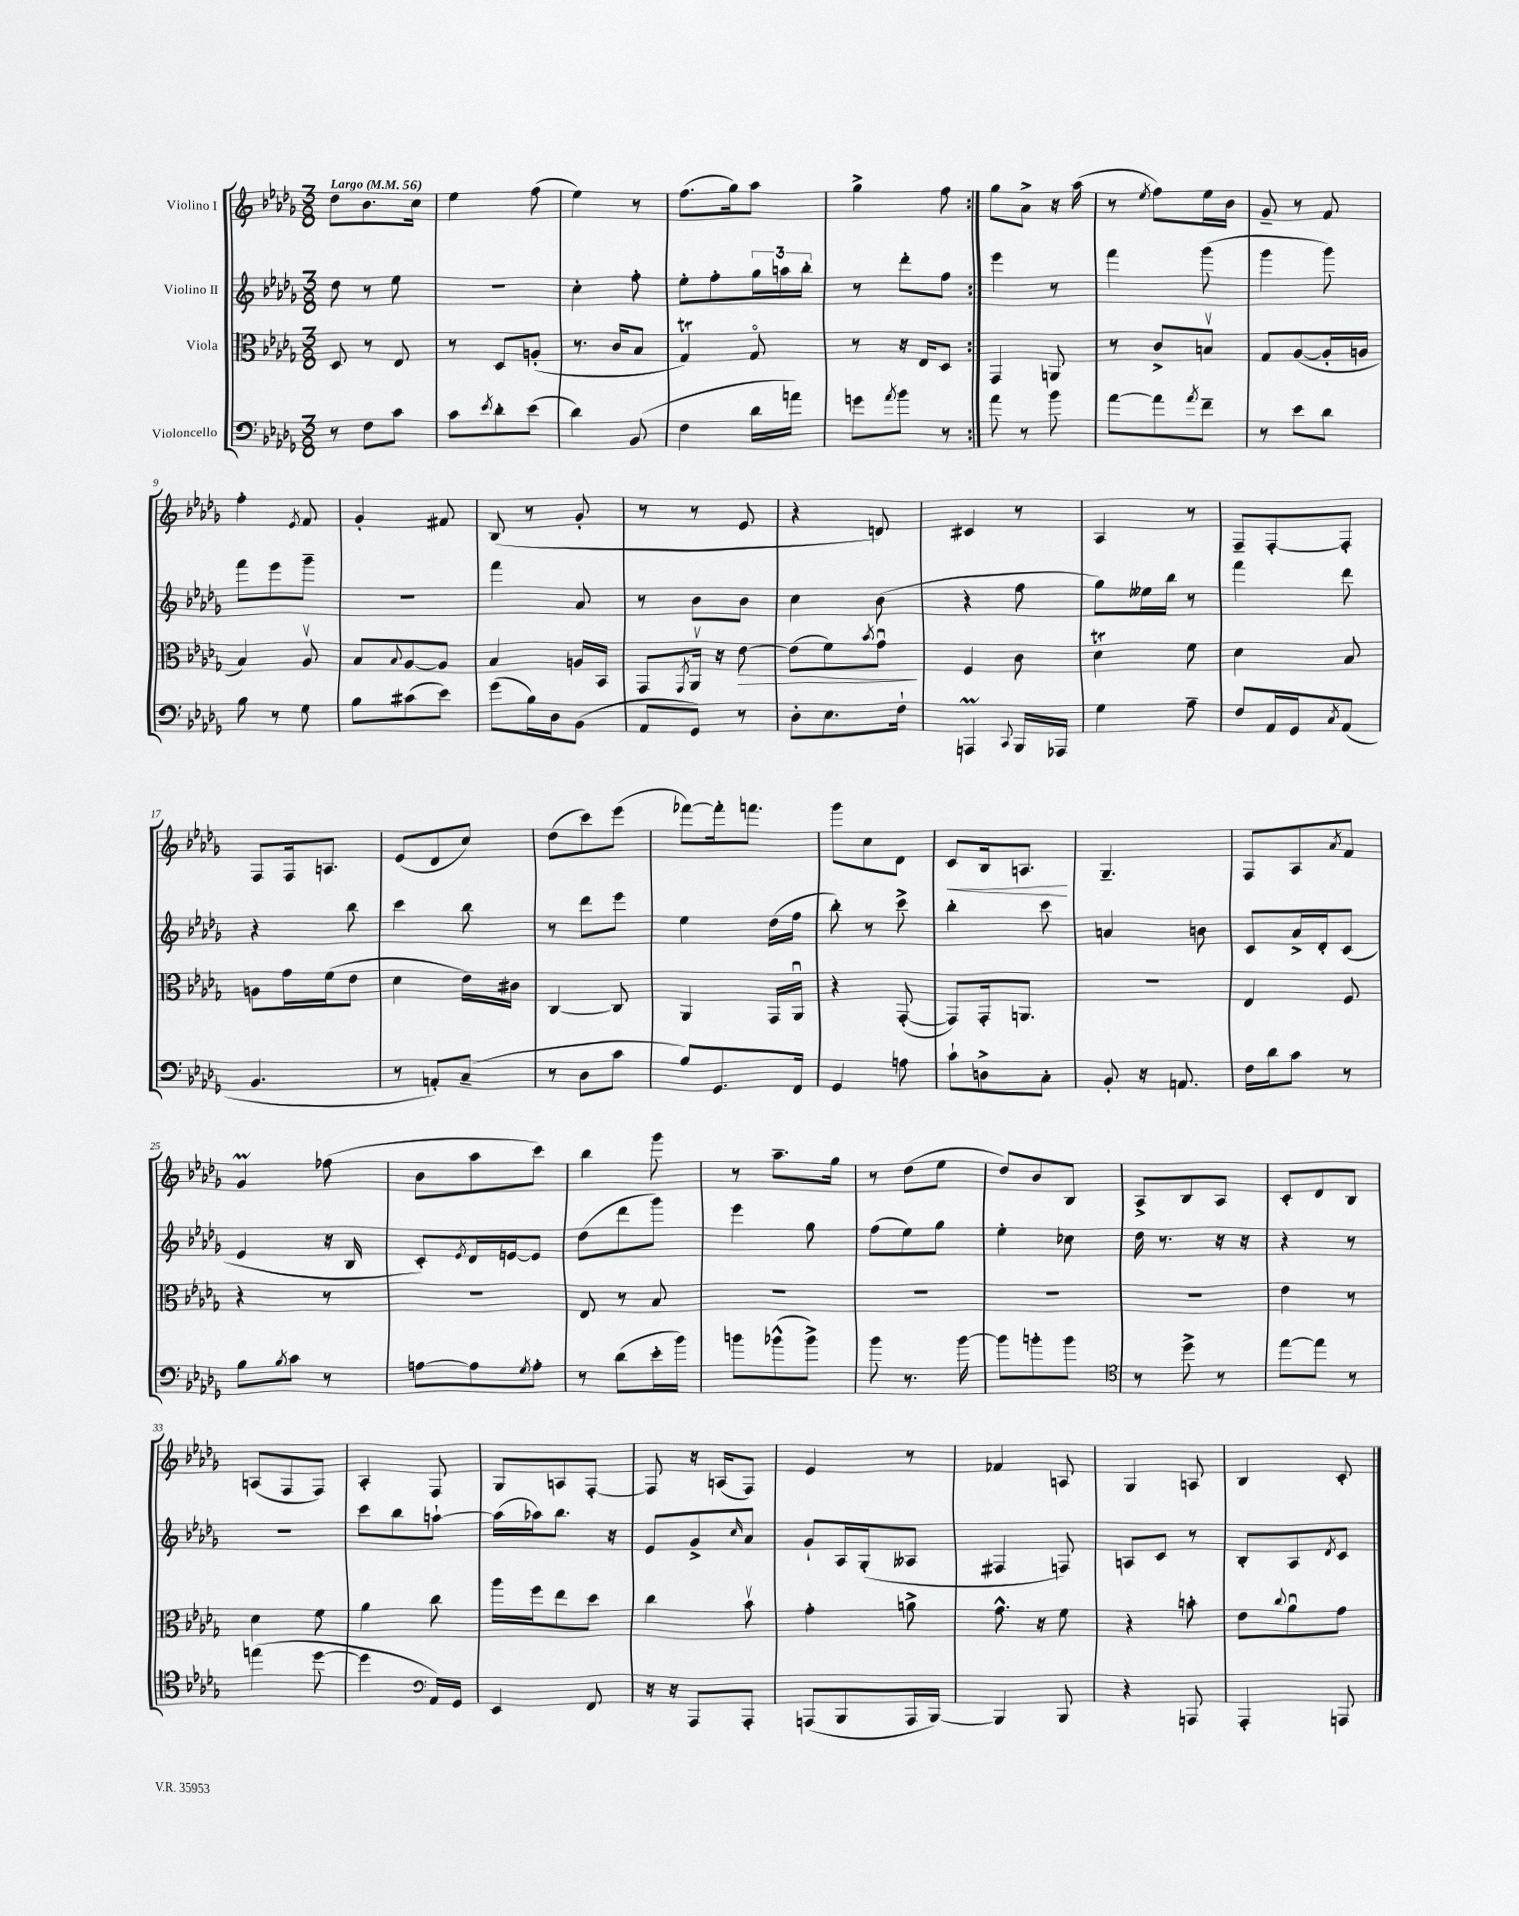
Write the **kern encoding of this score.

**kern	**kern	**dynam	**kern	**kern	**dynam
*part4	*part3	*part3	*part2	*part1	*part1
*staff4	*staff3	*staff3	*staff2	*staff1	*staff1
*I"Violoncello	*I"Viola	*	*I"Violino II	*I"Violino I	*
*clefF4	*clefC3	*	*clefG2	*clefG2	*
*k[b-e-a-d-g-]	*k[b-e-a-d-g-]	*	*k[b-e-a-d-g-]	*k[b-e-a-d-g-]	*
*M3/8	*M3/8	*	*M3/8	*M3/8	*
*MM56	*MM56	*	*MM56	*MM56	*
=1	=1	=1	=1	=1	=1
!	!	!	!	!LO:TX:a:B:t=Largo	!
8r	8D-/	.	8dd-\	8dd-\L	.
8F\L	8r	.	8r	8.b-\	.
8c\J	8E-/	.	8ee-\	.	.
.	.	.	.	16cc\Jk	.
=2	=2	=2	=2	=2	=2
8c\L	8r	.	4.r	4ee-\	.
8qe-/	.	.	.	.	.
8d-'\	8D-/L	.	.	.	.
(8e-\J	(8An'/J	.	.	(8ff\	.
=3	=3	=3	=3	=3	=3
4d-\)	8.r	.	4cc'\	4ee-\)	.
.	16c/KL	.	.	.	.
(8BB-/	8B-/J	.	8ff'\	8r	.
=4	=4	=4	=4	=4	=4
4F\	4G-T/)	.	8ee-'\L	(8.ff\L	.
.	.	.	8ff'\	.	.
.	.	.	.	16gg-\k)	.
16d-\LL	8G-/	.	24gg-\L	8aa-\J	.
.	.	.	24aan\	.	.
16an\JJ)	.	.	.	.	.
.	.	.	24bb-'\JJ	.	.
=5	=5	=5	=5	=5	=5
8gn\L	8r	.	8r	4gg-^\	.
8qa-/	.	.	.	.	.
8b-\J	16r	.	8ddd-'\L	.	.
.	16E-/KL	.	.	.	.
8r	8D-/J	.	8ff\J	8ff\	.
=6:|!	=6:|!	=6:|!	=6:|!	=6:|!	=6:|!
8a-\	4GG-/	.	4eee-\	8gg-\L	.
8r	.	.	.	8a-^\J	.
8b-\	8AAn/	.	8r	16r	.
.	.	.	.	(16aa-\	.
=7	=7	=7	=7	=7	=7
[8a-\L	8r	.	4fff\	8r	.
.	.	.	.	8qee-/	.
8a-\]	8c^/L	.	.	8ff\L)	.
8qa-/	.	.	.	.	.
8f~\J	8Bnv/J	.	(8ggg-\	16ee-\L	.
.	.	.	.	16b-\JJ	.
=8	=8	=8	=8	=8	=8
8r	8G-/L	.	4ggg-\	8g-~/	.
8e-\L	([8A-/	.	.	8r	.
8d-\J	16A-'/L]	.	8ggg-\)	8f/	.
.	16An/JJ	.	.	.	.
!!LO:LB:g=z
=9	=9	=9	=9	=9	=9
8B-\	4B-/)	.	8fff\L	4ff'\	.
8r	.	.	8eee-\	.	.
.	.	.	.	8qe-/	.
8G-\	8A-v/	.	8ggg-~\J	8f/	.
=10	=10	=10	=10	=10	=10
8B-\L	8B-/L	.	4.r	4g-'/	.
.	8qqB-/	.	.	.	.
(8c#X\	[8A-/	.	.	.	.
8e-\J)	8A-/J]	.	.	8f#X/	.
=11	=11	=11	=11	=11	=11
(8g-\L	4B-/	.	4fff\	(8B-/	.
16B-\L)	.	.	.	8r	.
16D-\J	.	.	.	.	.
(8BB-\J	16An/LL	.	8a-/	8g-'/	.
.	16BB-/JJ	.	.	.	.
=12	=12	=12	=12	=12	=12
8AA-/L	8GG-/L	.	8r	8r	.
.	8qGG-/	.	.	.	.
8GG-/J)	16AA-v/Jk	.	8b-\L	8r	.
.	16r	.	.	.	.
!	!	!LO:HP:b	!	!	!
8r	[8e-\	>	8b-\J	8e-/	.
=13	=13	=13	=13	=13	=13
8D-'\L	(8e-\L]	.	4cc\	4r	.
8.E-\	8f\)	.	.	.	.
.	8qb-/	.	.	.	.
.	8g-u\J	.	(8b-\	8dn/)	.
16F`\Jk	.	.	.	.	.
.	.	]	.	.	.
=14	=14	=14	=14	=14	=14
4AAAnm/	4F/	.	4r	4c#X/	.
8qqCC/	.	.	.	.	.
16BBB-/LL	8c\	.	8ff\	8r	.
16AAA-X/JJ	.	.	.	.	.
=15	=15	=15	=15	=15	=15
4G-\	4d-T\	.	8gg-\L)	4A-/	.
.	.	.	16ee--X\L	.	.
.	.	.	16bb-\JJ	.	.
8A-~\	8f\	.	8r	8r	.
=16	=16	=16	=16	=16	=16
8F/L	4d-\	.	4fff\	8F~/L	.
16AA-/L	.	.	.	[8F'/	.
16GG-/J	.	.	.	.	.
8qC/	.	.	.	.	.
(8AA-/J	8B-/	.	8ddd-\	8F'/J]	.
!!LO:LB:g=z
=17	=17	=17	=17	=17	=17
4.BB-/	8An\L	.	4r	8F/L	.
.	16g-\L	.	.	16F/k	.
.	(16f\J	.	.	8.An/J	.
.	8e-\J	.	8bb-\	.	.
=18	=18	=18	=18	=18	=18
8r	4d-\	.	4ccc\	(8e-/L	.
8AAn'/L)	.	.	.	8d-/	.
(8C~/J	16e-\LL)	.	8bb-\	8cc/J)	.
.	16c#X\JJ	.	.	.	.
=19	=19	=19	=19	=19	=19
8r	[4C/	.	8r	(8dd-\L	.
8D-\L	.	.	8ddd-\L	8ccc\)	.
8c\J	8C/]	.	8eee-\J	(8eee-\J	.
=20	=20	=20	=20	=20	=20
8B-/L)	4AA-/	.	4ee-\	[8fff-X\L)	.
8.GG-/	.	.	.	16fff-'\k]	.
.	.	.	.	8.fffn\J	.
.	16GG-/LL	.	(16dd-\LL	.	.
16FF/Jk	16AA-u/JJ	.	16ff\JJ	.	.
=21	=21	=21	=21	=21	=21
4GG-/	4r	.	8bb-'\)	8ggg-\L	.
.	.	.	8r	8cc\	.
8An\	([8GG-'/	.	8ccc^\	8d-\J	.
=22	=22	=22	=22	=22	=22
!	!	!	!	!	!LO:HP:b
8c`\L	8GG-/L])	.	4bb-'\	8c/L	<
8Dn^\	16GG-'/k	.	.	16B-/k	.
.	8.AAn/J	.	.	8.An/J	.
8C'\J	.	.	8ccc\	.	.
.	.	.	.	.	[
=23	=23	=23	=23	=23	=23
8BB-'/	4.r	.	4an/	4.G-~/	.
16r	.	.	.	.	.
8.AAn/	.	.	.	.	.
.	.	.	8bn\	.	.
=24	=24	=24	=24	=24	=24
16F\LL	4E-/	.	8c/L	8F/L	.
16d-\J	.	.	.	.	.
8c\J	.	.	16a-^/L	8A-/	.
.	.	.	16d-'/J	.	.
.	.	.	.	8qa-/	.
8r	8F/	.	(8c/J	8f/J	.
!!LO:LB:g=z
=25	=25	=25	=25	=25	=25
8B-\L	4r	.	4e-/	4g-M/	.
8qB-/	.	.	.	.	.
8c\J	.	.	.	.	.
8r	8r	.	16r	(8ff-X\	.
.	.	.	16B-/	.	.
=26	=26	=26	=26	=26	=26
[8An\L	4.r	.	8c'/L)	8b-\L	.
.	.	.	8qe-/	.	.
8A\]	.	.	16d-/L	8aa-\	.
.	.	.	[16en/J	.	.
8qG-/	.	.	.	.	.
8A'\J	.	.	8e/J]	8ccc\J)	.
=27	=27	=27	=27	=27	=27
8r	8E-/	.	(8dd-\L	4bb-\	.
(8d-\L	8r	.	8ddd-\	.	.
16e-'\L	8B-/	.	8ggg-\J)	8ggg-\	.
16b-\JJ)	.	.	.	.	.
=28	=28	=28	=28	=28	=28
8bn\L	4.r	.	4eee-\	8r	.
(8b-X^^\	.	.	.	8.aa-~\L	.
8b-^\J)	.	.	8gg-\	.	.
.	.	.	.	16gg-\Jk	.
=29	=29	=29	=29	=29	=29
8b-\	4.r	.	(8ff\L	8r	.
8.r	.	.	8ee-\)	(8dd-\L	.
.	.	.	8gg-\J	8ee-\J	.
[16b-\	.	.	.	.	.
=30	=30	=30	=30	=30	=30
8b-\L]	4.r	.	4ee-'\	8dd-/L)	.
8bn'\	.	.	.	8b-/	.
8b\J	.	.	8cc-X\	8B-/J	.
=31	=31	=31	=31	=31	=31
*clefC4	*	*	*	*	*
8r	4.r	.	16dd-\	8A-^/L	.
.	.	.	8.r	.	.
8dd-^\	.	.	.	8B-/	.
8r	.	.	16r	8A-/J	.
.	.	.	16r	.	.
=32	=32	=32	=32	=32	=32
[8ee-\L	4e-\	.	4r	8c'/L	.
8ee-\J]	.	.	.	8d-/	.
8r	8r	.	8r	8B-/J	.
!!LO:LB:g=z
=33	=33	=33	=33	=33	=33
(4een\	4d-\	.	4.r	(8An/L	.
.	.	.	.	8F/	.
[8dd-\	8f\	.	.	8F/J)	.
=34	=34	=34	=34	=34	=34
4dd-\]	4a-\	.	8ccc\L	4A-'/	.
.	.	.	8bb-\	.	.
*clefF4	*	*	*	*	*
16AA-/LL)	8cc\	.	[8aan`\J	8F/	.
16GG-/JJ	.	.	.	.	.
=35	=35	=35	=35	=35	=35
4EE-/	16aa-\LL	.	(16aa\LL]	8G-/L	.
.	16ff\J	.	16aa-X\J)	.	.
.	8ee-\	.	8.bb-\J	8An/	.
8FF/	8dd-\J	.	.	[8F'/J	.
.	.	.	16r	.	.
=36	=36	=36	=36	=36	=36
16r	4cc\	.	8e-/L	8F/]	.
16r	.	.	.	.	.
8AAA-/L	.	.	8g-^/	16r	.
.	.	.	.	(16An/KL	.
.	.	.	16qqcc/	.	.
8AAA-'/J	8b-v\	.	8a-/J	8F/J)	.
=37	=37	=37	=37	=37	=37
(8AAAn/L	4g-'\	.	8g-`/L	4e-/	.
8BBB-/	.	.	16A-/L	.	.
.	.	.	(16G-'/J	.	.
16AAA/L	8an^\	.	8A--X/J	8r	.
[16BBB-/JJ)	.	.	.	.	.
=38	=38	=38	=38	=38	=38
4BBB-/]	8.g-^^\	.	4F#X/	4f-X/	.
.	16r	.	.	.	.
8BBB-/	8f\	.	8Fn/)	8An/	.
=39	=39	=39	=39	=39	=39
4r	4r	.	8An/L	4G-/	.
.	.	.	8c/J	.	.
8AAAn/	8bn'\	.	8r	8An/	.
=40	=40	=40	=40	=40	=40
4AAA-'/	8e-\L	.	8B-'/L	4B-/	.
.	8qqcc/	.	.	.	.
.	8a-u\	.	8A-/	.	.
.	.	.	8qd-/	.	.
8AAAn/	8g-\J	.	8c/J	8c'/	.
==	==	==	==	==	==
*-	*-	*-	*-	*-	*-
